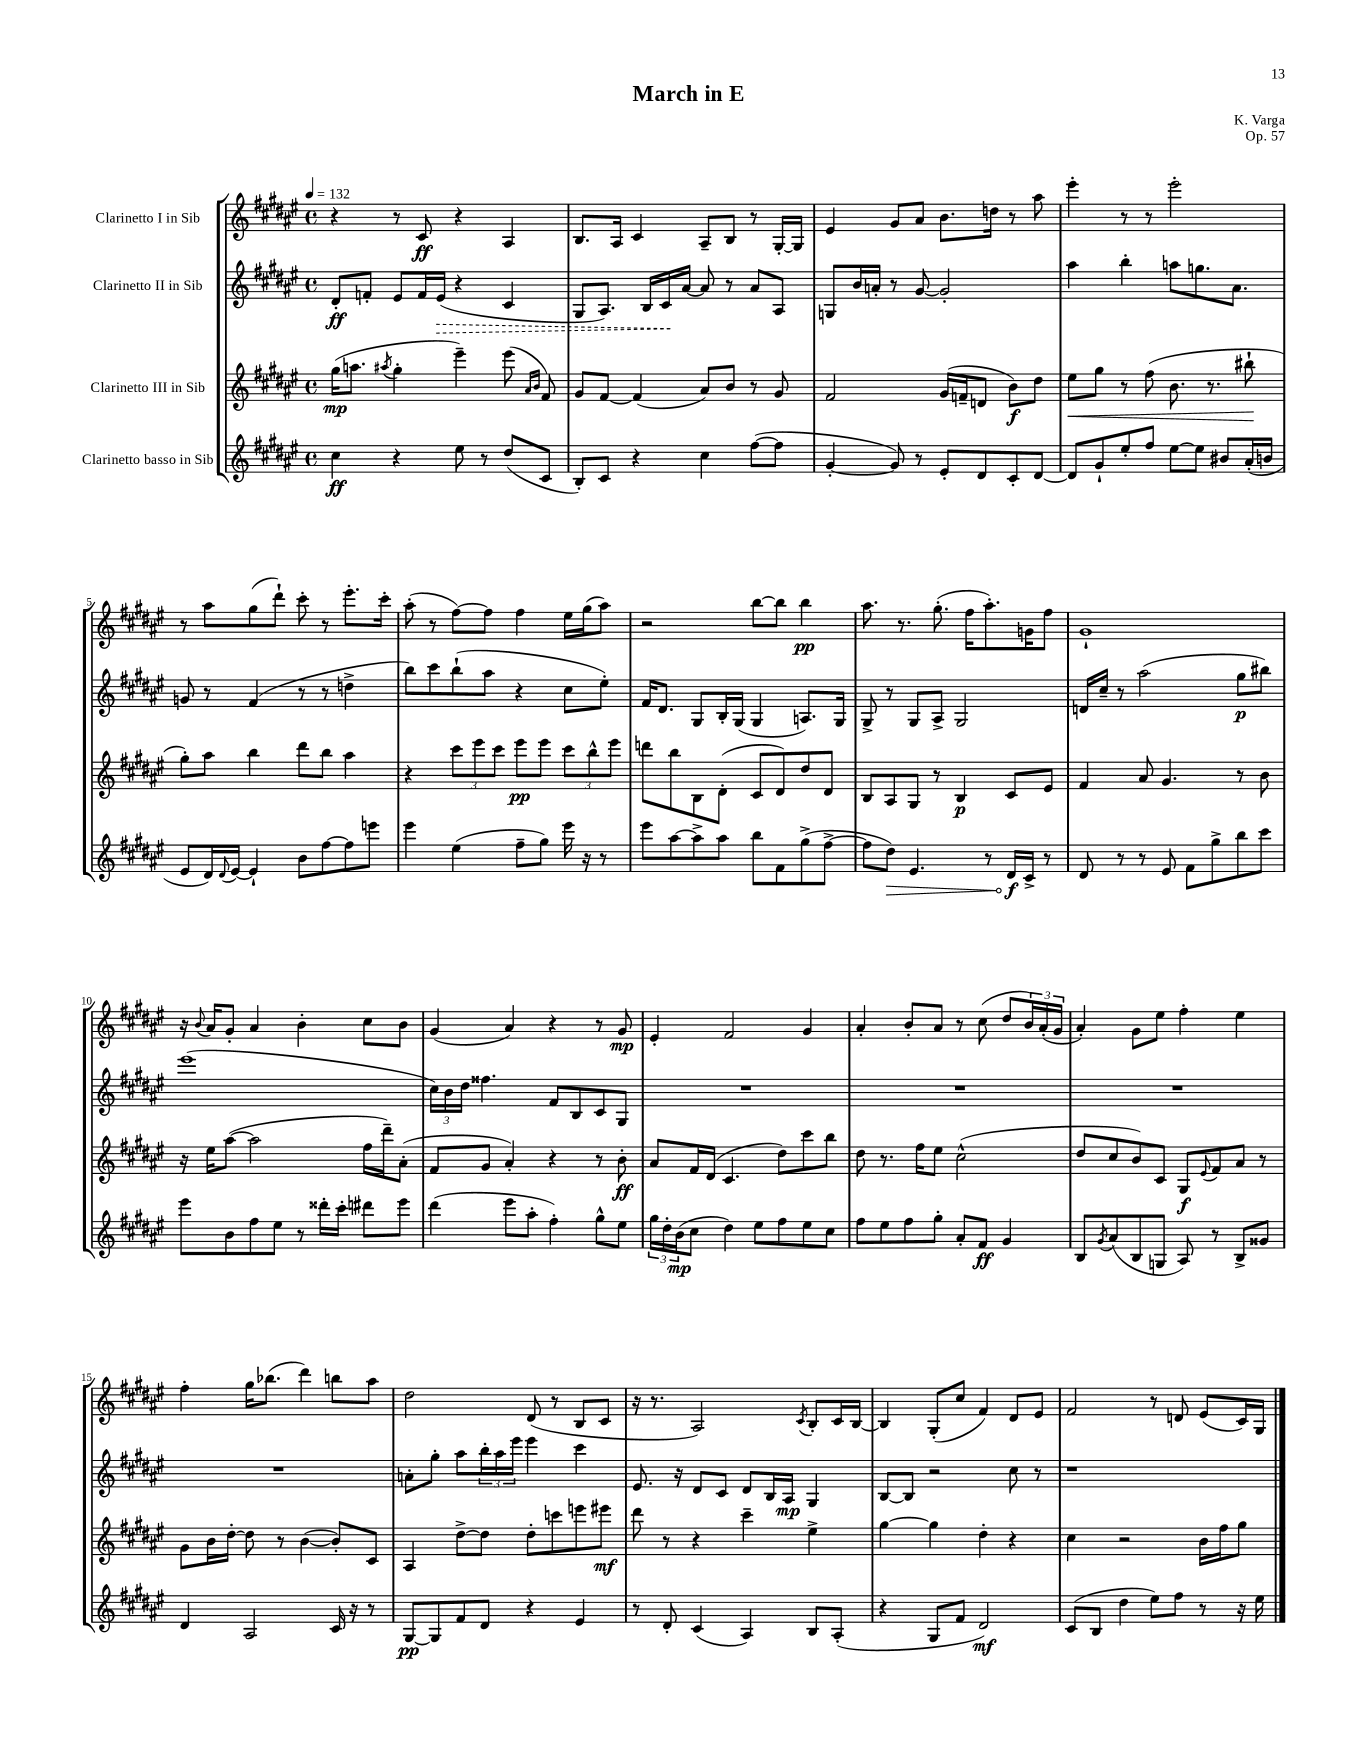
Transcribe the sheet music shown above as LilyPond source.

\header { title = "March in E" composer = "K. Varga" opus = "Op. 57" }
<<
\new StaffGroup <<
\new Staff = "s0" \with { instrumentName = "Clarinetto I in Sib" } {
    \clef treble \key fis \major \defaultTimeSignature \time 4/4 \tempo 4 = 132
    r4 r8 cis'8\ff r4 ais4 |
    b8. ais16 cis'4 ais8-- b8 r8 gis16~-. gis16 |
    eis'4 gis'8 ais'8 b'8. d''16 r8 ais''8 |
    eis'''4-. r8 r8 eis'''2-. |
    r8 ais''8 gis''8( dis'''8-!) cis'''8-. r8 eis'''8.-. cis'''16-. |
    ais''8-.( r8 fis''8~) fis''8 fis''4 eis''16 gis''16( ais''8) |
    r2 b''8~ b''8 b''4\pp |
    ais''8. r8. gis''8.-.( fis''16 ais''8.-.) g'16 fis''8 |
    gis'1-! |
    r16 \appoggiatura { b'8 } ais'16 gis'8-. ais'4 b'4-. cis''8 b'8 |
    gis'4( ais'4) r4 r8 gis'8\mp |
    eis'4-. fis'2 gis'4 |
    ais'4-. b'8-. ais'8 r8 cis''8( dis''8 \tuplet 3/2 { b'16) ais'16-.( gis'16 } |
    ais'4-.) gis'8 eis''8 fis''4-. eis''4 |
    fis''4-. gis''16 bes''8.( dis'''4) b''8 ais''8 |
    dis''2 dis'8( r8 b8 cis'8 |
    r16 r8. ais2) \acciaccatura { cis'8 } b8-. cis'16 b16~ |
    b4 gis8-.( cis''8 fis'4) dis'8 eis'8 |
    fis'2 r8 d'8 eis'8( cis'16) gis16 \bar "|." |
}
\new Staff = "s1" \with { instrumentName = "Clarinetto II in Sib" } {
    \clef treble \key fis \major \defaultTimeSignature \time 4/4
    dis'8-.\ff f'8-. eis'8 f'16 \once \override Hairpin.style = #'dashed-line eis'16\>( r4 cis'4 |
    gis8 ais8.) b16 cis'16\! ais'16~ ais'8 r8 ais'8 ais8 |
    g8 b'16 a'16-. r8 gis'8~ gis'2-. |
    ais''4 b''4-. a''8 g''8. ais'8. |
    g'8 r8 fis'4( r8 r8 d''4-> |
    b''8) cis'''8 b''8-!( ais''8 r4 cis''8 eis''8-.) |
    fis'16 dis'8. gis8 b16-. gis16( gis4 a8.) gis16 |
    gis8-> r8 gis8 ais8-> gis2 |
    d'16 cis''16-- r8 ais''2( gis''8\p bis''8) |
    eis'''1( |
    \tuplet 3/2 { cis''16) b'16 dis''16 } fisis''4. fis'8 b8 cis'8 gis8 |
    R1 |
    R1 |
    R1 |
    R1 |
    a'8-. gis''8-. ais''8 \tuplet 3/2 { b''16-. ais''16 eis'''16 } eis'''4 cis'''4 |
    eis'8. r16 dis'8 cis'8 dis'8 b16 ais16\mp gis4 |
    b8~ b8 r2 cis''8 r8 |
    r1 \bar "|." |
}
\new Staff = "s2" \with { instrumentName = "Clarinetto III in Sib" } {
    \clef treble \key fis \major \defaultTimeSignature \time 4/4
    gis''16\mp( a''8. \acciaccatura { ais''8 } gis''4-. eis'''4--) eis'''8( \grace { ais'16 b'16 } fis'8) |
    gis'8 fis'8~ fis'4( ais'8) b'8 r8 gis'8 |
    fis'2 gis'16( f'16-- d'8 b'8\f) dis''8 |
    eis''8\< gis''8 r8 fis''8( b'8. r8. bis''8-!\! |
    gis''8-.) ais''8 b''4 dis'''8 b''8 ais''4 |
    r4 \tuplet 3/2 { cis'''8 eis'''8 cis'''8 } eis'''8\pp eis'''8 \tuplet 3/2 { cis'''8 b''8-^ eis'''8 } |
    d'''8 b''8 b8 dis'8-.( cis'8 dis'8) dis''8 dis'8 |
    b8 ais8 gis8 r8 b4\p cis'8 eis'8 |
    fis'4 ais'8 gis'4. r8 b'8 |
    r16 eis''16 ais''8~( ais''2 fis''16 dis'''16--) ais'8-.( |
    fis'8 gis'8 ais'4-.) r4 r8 b'8-.\ff |
    ais'8 fis'16 dis'16( cis'4. dis''8) cis'''8 b''8 |
    dis''8 r8. fis''16 eis''8 cis''2-^( |
    dis''8 cis''8 b'8) cis'8 gis8\f \appoggiatura { eis'8 } fis'8 ais'8 r8 |
    gis'8 b'16 dis''16~-. dis''8 r8 b'4~( b'8-.) cis'8 |
    ais4 dis''8~-> dis''8 dis''8-. c'''8 e'''8 eis'''8\mf |
    dis'''8 r8 r4 cis'''4-- eis''4-> |
    gis''4~ gis''4 dis''4-. r4 |
    cis''4 r2 b'16 fis''16 gis''8 \bar "|." |
}
\new Staff = "s3" \with { instrumentName = "Clarinetto basso in Sib" } {
    \clef treble \key fis \major \defaultTimeSignature \time 4/4
    cis''4\ff r4 eis''8 r8 dis''8( cis'8 |
    b8-.) cis'8 r4 cis''4 fis''8~( fis''8 |
    gis'4~-. gis'8) r8 eis'8-. dis'8 cis'8-. dis'8~ |
    dis'8 gis'8-! eis''8-. fis''8 eis''8~ eis''8 bis'8 ais'16-.( b'16 |
    eis'8 dis'16) \appoggiatura { dis'8 } eis'16~ eis'4-! b'8 fis''8~ fis''8 e'''8 |
    eis'''4 eis''4( fis''8-- gis''8) eis'''16 r16 r8 |
    eis'''8 ais''8~ ais''8-> ais''8 b''8 fis'8 gis''8->( fis''8~-> |
    fis''8 \once \override Hairpin.circled-tip = ##t dis''8\>) eis'4. r8 dis'16\f\! cis'16-> r8 |
    dis'8 r8 r8 eis'8 fis'8 gis''8-> b''8 cis'''8 |
    eis'''8 b'8 fis''8 eis''8 r8 disis'''16-. cis'''16-. dis'''8 eis'''8 |
    dis'''4( eis'''8 ais''8-. fis''4-.) gis''8-^ eis''8 |
    \tuplet 3/2 { gis''16 dis''16-. b'16\mp( } cis''8 dis''4) eis''8 fis''8 eis''8 cis''8 |
    fis''8 eis''8 fis''8 gis''8-. ais'8-. fis'8\ff gis'4 |
    b8 \acciaccatura { gis'8 } ais'8( b8 g8 ais8) r8 b8-> gisis'8 |
    dis'4 ais2 cis'16 r16 r8 |
    gis8~\pp gis8 fis'8 dis'8 r4 eis'4 |
    r8 dis'8-. cis'4( ais4) b8 ais8-.( |
    r4 gis8 fis'8 dis'2\mf) |
    cis'8( b8 dis''4 eis''8) fis''8 r8 r16 eis''16 \bar "|." |
}
>>
>>
